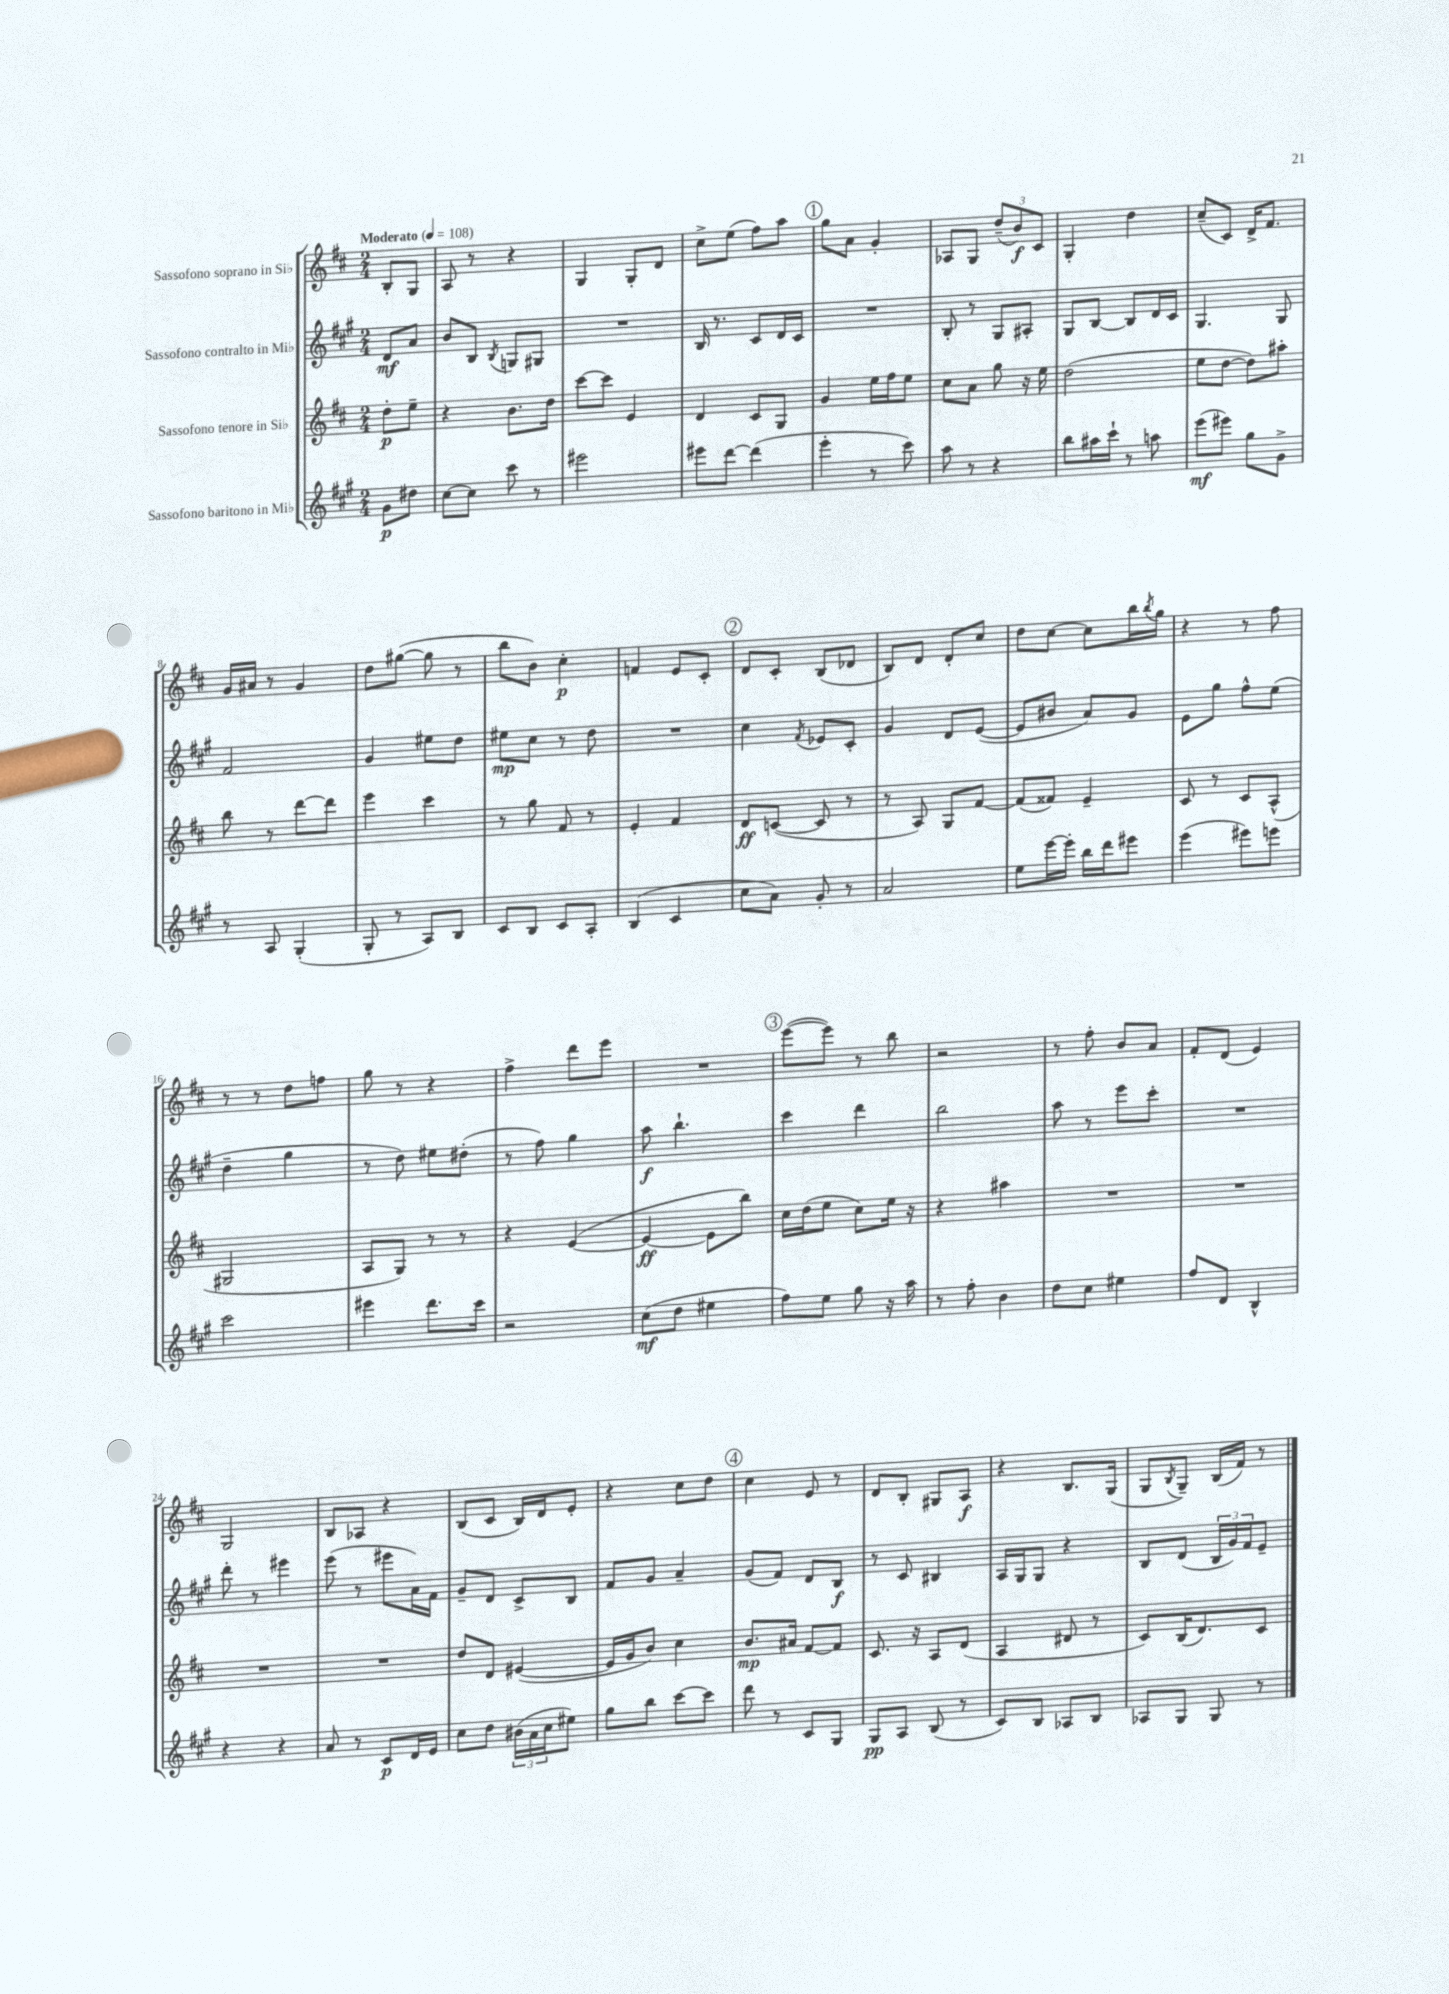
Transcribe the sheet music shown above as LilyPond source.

<<
\new StaffGroup <<
\new Staff = "s0" \with { instrumentName = "Sassofono soprano in Sib" } {
    \clef treble \key d \major \numericTimeSignature \time 2/4 \partial 4 \tempo "Moderato" 4 = 108
    b8-. g8 |
    a8 r8 r4 |
    g4 g8-. d'8 |
    cis''8-> e''8( fis''8) a''8 |
    \mark \markup { \circle "1" } g''8 a'8 g'4-. |
    aes8 g8 \tuplet 3/2 { d''8--( b'8\f) cis'8 } |
    g4-. d''4 |
    cis''8--( cis'8) d'16-> fis'8. |
    g'16 ais'16 r8 g'4 |
    d''8 gis''8~( gis''8 r8 |
    b''8 b'8) cis''4-.\p |
    f'4 e'8 cis'8-. |
    \mark \markup { \circle "2" } d'8 cis'8-. b8( des'8 |
    b8) d'8 d'8-. cis''8 |
    d''8 cis''8~ cis''8 b''16 \acciaccatura { b''8 } g''16 |
    r4 r8 fis''8 |
    r8 r8 d''8 f''8 |
    g''8 r8 r4 |
    fis''4-> d'''8 e'''8 |
    R2 |
    \mark \markup { \circle "3" } e'''8~( e'''8) r8 b''8 |
    r2 |
    r8 fis''8-. b'8 a'8 |
    fis'8-. d'8( e'4) |
    g2 |
    b8 aes8 r4 |
    b8( cis'8 b16) d'16 e'8-. |
    r4 cis''8 d''8 |
    \mark \markup { \circle "4" } cis''4 e'8 r8 |
    d'8 b8-. gis8 a8\f |
    r4 b8. g16( |
    g8 \acciaccatura { b8 } g8--) b16( fis'16) r8 \bar "|." |
}
\new Staff = "s1" \with { instrumentName = "Sassofono contralto in Mib" } {
    \clef treble \key a \major \numericTimeSignature \time 2/4 \partial 4
    d'8\mf a'8 |
    b'8 b8 \acciaccatura { b8 } g8 gis8 |
    R2 |
    b16 r8. cis'8 d'16 cis'16 |
    \mark \markup { \circle "1" } R2 |
    b8-. r8 gis8 ais8-. |
    gis8 b8~ b8 d'16 cis'16 |
    gis4. gis8 |
    fis'2 |
    gis'4 eis''8 d''8 |
    eis''8\mp cis''8 r8 d''8 |
    R2 |
    \mark \markup { \circle "2" } cis''4 \acciaccatura { fis'8 } ees'8 cis'8-. |
    gis'4 d'8 e'8~( |
    e'8 bis'8 a'8) gis'8 |
    e'8 gis''8 fis''8-^ e''8( |
    d''4-- gis''4 |
    r8 d''8) eis''8 dis''8-.( |
    r8 fis''8) gis''4 |
    a''8\f b''4.-! |
    \mark \markup { \circle "3" } cis'''4 d'''4 |
    b''2 |
    a''8 r8 e'''8 cis'''8-. |
    R2 |
    d'''8-. r8 eis'''4 |
    e'''8( r8 eis'''8 a'16) fis'16 |
    gis'8-- d'8 cis'8-> b8 |
    fis'8 gis'8 a'4-- |
    \mark \markup { \circle "4" } gis'8( fis'8) d'8 b8\f |
    r8 cis'8 bis4 |
    a16 gis16 gis8 r4 |
    b8 d'8( \tuplet 3/2 { b16 gis'16) fis'16 } e'8-- \bar "|." |
}
\new Staff = "s2" \with { instrumentName = "Sassofono tenore in Sib" } {
    \clef treble \key d \major \numericTimeSignature \time 2/4 \partial 4
    d''8-.\p e''8-- |
    r4 b'8. d''16 |
    cis'''8~ cis'''8 e'4 |
    d'4 cis'8 g8 |
    \mark \markup { \circle "1" } g'4 e''16 fis''16 e''8 |
    cis''8 a'8 g''8 r16 e''16 |
    d''2( |
    e''8 d''8~ d''8) ais''8-. |
    b''8 r8 d'''8~ d'''8 |
    e'''4 cis'''4 |
    r8 g''8 fis'8 r8 |
    e'4-. fis'4 |
    \mark \markup { \circle "2" } d'8\ff c'8~( c'8 r8 |
    r8 a8) g8 fis'8~ |
    fis'8( fisis'8) e'4-- |
    cis'8 r8 cis'8 a8-^( |
    gis2 |
    a8 g8) r8 r8 |
    r4 e'4~( |
    e'4~\ff e'8 b''8) |
    \mark \markup { \circle "3" } cis''16 d''16( e''8 cis''8) e''16 r16 |
    r4 ais''4 |
    R2 |
    R2 |
    R2 |
    R2 |
    d''8 d'8 eis'4~( |
    eis'16 g'16 b'8) cis''4 |
    \mark \markup { \circle "4" } b'8.\mp ais'16 fis'8~ fis'8 |
    cis'8. r16 a8 d'8( |
    a4 dis'8 r8 |
    cis'8) b16( d'8.) cis'8 \bar "|." |
}
\new Staff = "s3" \with { instrumentName = "Sassofono baritono in Mib" } {
    \clef treble \key a \major \numericTimeSignature \time 2/4 \partial 4
    gis'8\p dis''8 |
    cis''8~ cis''8 cis'''8 r8 |
    eis'''2 |
    eis'''8 d'''8~ d'''4( |
    \mark \markup { \circle "1" } e'''4-. r8 cis'''8) |
    a''8 r8 r4 |
    b''8 ais''16 cis'''16-! r8 a''8 |
    e'''8\mf( eis'''8) gis''8 gis'8-> |
    r8 a8 gis4-.( |
    gis8-. r8 a8) b8 |
    cis'8 b8 cis'8 a8-. |
    b4( cis'4 |
    \mark \markup { \circle "2" } cis''8 a'8) gis'8-. r8 |
    a'2 |
    e''8 e'''16~ e'''16-. b''16 d'''16 eis'''8 |
    e'''4( eis'''8) e'''8 |
    cis'''2 |
    eis'''4 d'''8. cis'''16 |
    r2 |
    cis''8\mf( d''8 eis''4 |
    \mark \markup { \circle "3" } fis''8) e''8 gis''8 r16 a''16 |
    r8 fis''8-. b'4 |
    d''8 cis''8 eis''4 |
    fis''8 d'8 b4-^ |
    r4 r4 |
    a'8 r8 cis'8\p d'16 e'16 |
    cis''8 d''8 \tuplet 3/2 { bis'16( a'16 cis''16 } eis''8) |
    gis''8 b''8 cis'''8~ cis'''8 |
    \mark \markup { \circle "4" } d'''8 r8 cis'8 gis8 |
    gis8\pp a8 b8( r8 |
    cis'8) b8 aes8 b8 |
    aes8 gis8 gis8 r8 \bar "|." |
}
>>
>>
